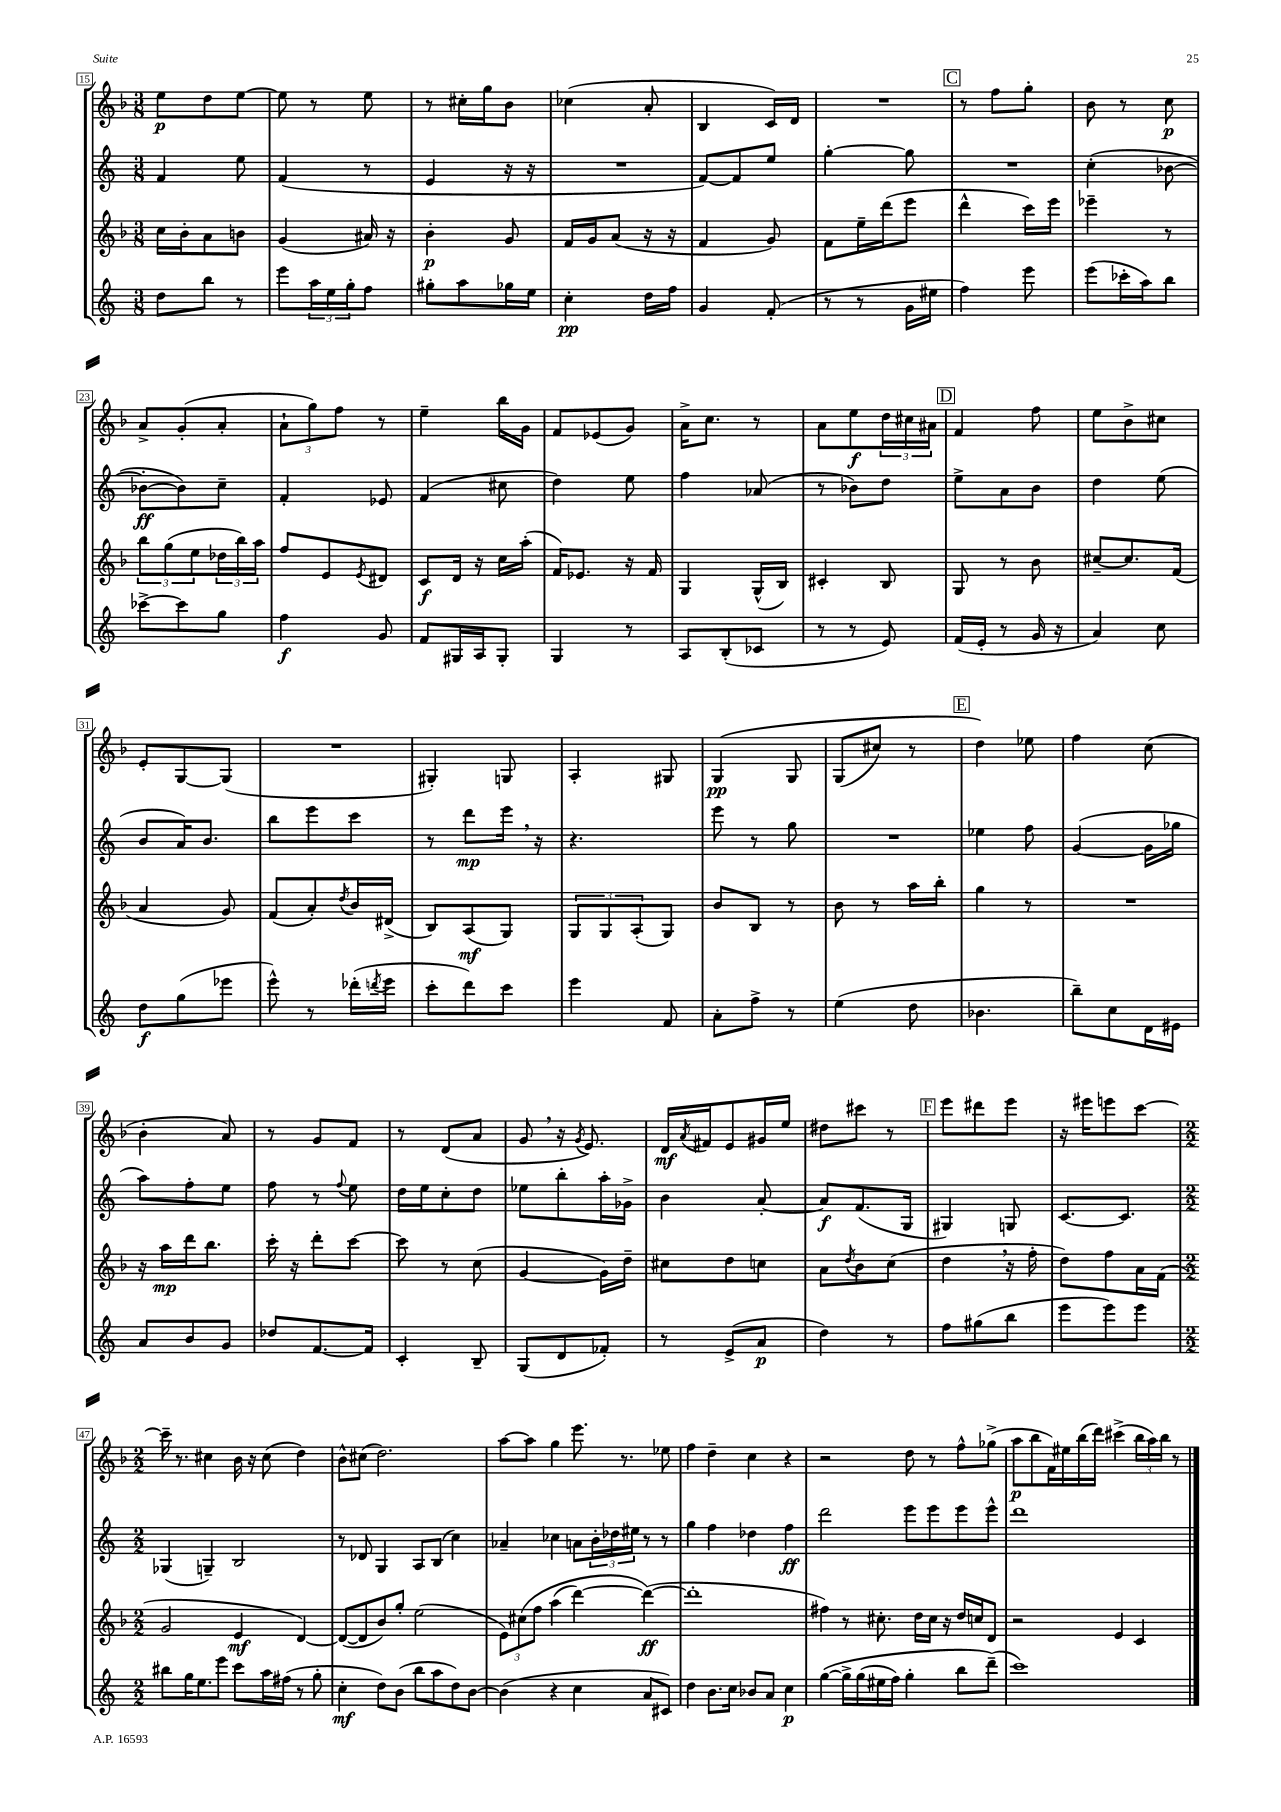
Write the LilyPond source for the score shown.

<<
\new StaffGroup <<
\new Staff = "s0" {
    \clef treble \key f \major \numericTimeSignature \time 3/8
    e''8\p d''8 e''8~ |
    e''8 r8 e''8 |
    r8 cis''16-. g''16 bes'8 |
    ces''4( a'8-. |
    bes4 c'16) d'16 |
    R4. |
    \mark \markup { \box "C" } r8 f''8 g''8-. |
    bes'8 r8 c''8\p |
    a'8-> g'8-.( a'8-. |
    \tuplet 3/2 { a'8-! g''8) f''8 } r8 |
    e''4-- bes''16 g'16 |
    f'8 ees'8( g'8) |
    a'16-> c''8. r8 |
    a'8 e''8\f \tuplet 3/2 { d''16 cis''16 ais'16 } |
    \mark \markup { \box "D" } f'4 f''8 |
    e''8 bes'8-> cis''8 |
    e'8-. g8~ g8( |
    R4. |
    gis4-.) g8 |
    a4-. gis8 |
    g4\pp\( g8 |
    g8( cis''8) r8 |
    \mark \markup { \box "E" } d''4\) ees''8 |
    f''4 c''8( |
    bes'4-. a'8) |
    r8 g'8 f'8 |
    r8 d'8( a'8 |
    g'8 \breathe r16 \acciaccatura { g'8 } e'8.) |
    d'16\mf \acciaccatura { a'8 } fis'16 e'8 gis'16 e''16 |
    dis''8 cis'''8 r8 |
    \mark \markup { \box "F" } e'''8 dis'''8 e'''8 |
    r16 eis'''16 e'''8 c'''8~ |
    \numericTimeSignature \time 2/2 c'''16-- r8. cis''4 bes'16 r16 cis''8( d''4) |
    bes'8-^ cis''8( d''2.) |
    a''8~ a''8 g''4 e'''8. r8. ees''8 |
    f''4 d''4-- c''4 r4 |
    r2 d''8 r8 f''8-^ ges''8->( |
    a''8\p bes''8 f'16) eis''16 bes''16( d'''16) cis'''4->( \tuplet 3/2 { bes''16 a''16) bes''16 } r8 \bar "|." |
}
\new Staff = "s1" {
    \clef treble \key c \major \numericTimeSignature \time 3/8
    f'4 e''8 |
    f'4( r8 |
    e'4 r16 r16 |
    R4. |
    f'8~) f'8 e''8 |
    g''4~-. g''8 |
    \mark \markup { \box "C" } R4. |
    c''4-.( bes'8~ |
    bes'8~-.\ff bes'8) c''8-- |
    f'4-. ees'8 |
    f'4( cis''8 |
    d''4) e''8 |
    f''4 aes'8( |
    r8 bes'8) d''8 |
    \mark \markup { \box "D" } e''8-> a'8 b'8 |
    d''4 e''8( |
    b'8 a'16) b'8. |
    b''8 e'''8 c'''8 |
    r8 d'''8\mp e'''16 \breathe r16 |
    r4. |
    e'''8 r8 g''8 |
    R4. |
    \mark \markup { \box "E" } ees''4 f''8 |
    g'4~( g'16 ges''16 |
    a''8) f''8-. e''8 |
    f''8 r8 \appoggiatura { f''8 } e''8 |
    d''16 e''16 c''8-. d''8 |
    ees''8 b''8-. a''16-. ges'16-> |
    b'4 a'8~-. |
    a'8\f f'8.( g16 |
    \mark \markup { \box "F" } gis4) g8 |
    c'8.~ c'8. |
    \numericTimeSignature \time 2/2 ges4( g4--) b2 |
    r8 des'8 g4 a8 b8( c''4) |
    aes'4-- ces''4 a'8 \tuplet 3/2 { b'16-. des''16 eis''16 } r8 r8 |
    g''4 f''4 des''4 f''4\ff |
    d'''2 e'''8 e'''8 e'''8 e'''8-^ |
    d'''1 \bar "|." |
}
\new Staff = "s2" {
    \clef treble \key f \major \numericTimeSignature \time 3/8
    c''16 bes'16-. a'8 b'8 |
    g'4( ais'16) r16 |
    bes'4-.\p g'8 |
    f'16 g'16 a'8( r16 r16 |
    f'4 g'8) |
    f'8 e''16-- d'''16( e'''8 |
    \mark \markup { \box "C" } d'''4-^ c'''16) e'''16 |
    ees'''4-- r8 |
    \tuplet 3/2 { bes''8 g''8( e''8 } \tuplet 3/2 { des''16 bes''16) a''16 } |
    f''8 e'8 \acciaccatura { e'8 } dis'8 |
    c'8\f d'16 r16 c''16 a''16-.( |
    f'16) ees'8. r16 f'16 |
    g4 g16-^( bes16) |
    cis'4-. bes8 |
    \mark \markup { \box "D" } g8 r8 bes'8 |
    cis''8~-- cis''8. f'16( |
    a'4 g'8) |
    f'8( a'8-.) \acciaccatura { d''8 } bes'16 dis'16->( |
    bes8) a8\mf( g8) |
    \tuplet 3/2 { g8 g8 a8-.( } g8) |
    bes'8 bes8 r8 |
    bes'8 r8 a''16 bes''16-. |
    \mark \markup { \box "E" } g''4 r8 |
    R4. |
    r16 a''16\mp d'''16 bes''8. |
    c'''16-. r16 d'''8-. c'''8~ |
    c'''8 r8 c''8( |
    g'4~ g'16) d''16-- |
    cis''8 d''8 c''8 |
    a'8 \acciaccatura { d''8 } bes'8 c''8( |
    \mark \markup { \box "F" } d''4 \breathe r16 f''16-. |
    d''8) f''8 a'16 f'16( |
    \numericTimeSignature \time 2/2 g'2 e'4\mf d'4~) |
    d'8~( d'8 bes'8) g''8-. e''2( |
    \tuplet 3/2 { e'8) cis''8\( f''8 } a''4( d'''4~) d'''4~\ff(\) |
    d'''1-. |
    fis''4) r8 cis''8.-. d''16 cis''16 r16 d''16 c''16 d'8 |
    r2 e'4 c'4 \bar "|." |
}
\new Staff = "s3" {
    \clef treble \key c \major \numericTimeSignature \time 3/8
    d''8 b''8 r8 |
    e'''8 \tuplet 3/2 { a''16 e''16 g''16-. } f''8 |
    gis''8-. a''8 ges''16 e''16 |
    c''4-.\pp d''16 f''16 |
    g'4 f'8-.( |
    r8 r8 g'16 eis''16 |
    \mark \markup { \box "C" } f''4) e'''8 |
    e'''8( ces'''16-. a''16) b''8 |
    ces'''8~-> ces'''8 g''8 |
    f''4\f g'8 |
    f'8 gis16 a16 gis8-. |
    g4 r8 |
    a8 b8-.( ces'8 |
    r8 r8 e'8) |
    \mark \markup { \box "D" } f'16( e'16-. r8 g'16 r16 |
    a'4) c''8 |
    d''8\f g''8( ees'''8 |
    e'''8-^) r8 des'''16-.( \acciaccatura { d'''8 } e'''16 |
    c'''8-. d'''8) c'''8 |
    e'''4 f'8 |
    a'8-. f''8-> r8 |
    e''4( d''8 |
    \mark \markup { \box "E" } bes'4. |
    b''8--) c''8 d'16 eis'16 |
    a'8 b'8 g'8 |
    des''8 f'8.~ f'16 |
    c'4-. b8-- |
    g8( d'8 fes'8-.) |
    r8 e'8->( a'8\p |
    d''4) r8 |
    \mark \markup { \box "F" } f''8 gis''8( b''8 |
    e'''8 e'''8) e'''8 |
    \numericTimeSignature \time 2/2 bis''8 g''16 e''8. e'''8 c'''8 a''16 fis''16( r8 g''8-. |
    c''4-.\mf d''8) b'8( b''8 a''8 d''8) b'8~ |
    b'4( r4 c''4 a'8 cis'8) |
    d''4 b'8. c''16 bes'8 a'8 c''4\p |
    g''4~\( g''16-> g''16( eis''16 f''16) g''4-. b''8 d'''8--(\) |
    c'''1) \bar "|." |
}
>>
>>
\layout { \context { \Score currentBarNumber = #15 \override BarNumber.stencil = #(make-stencil-boxer 0.1 0.3 ly:text-interface::print) } }
